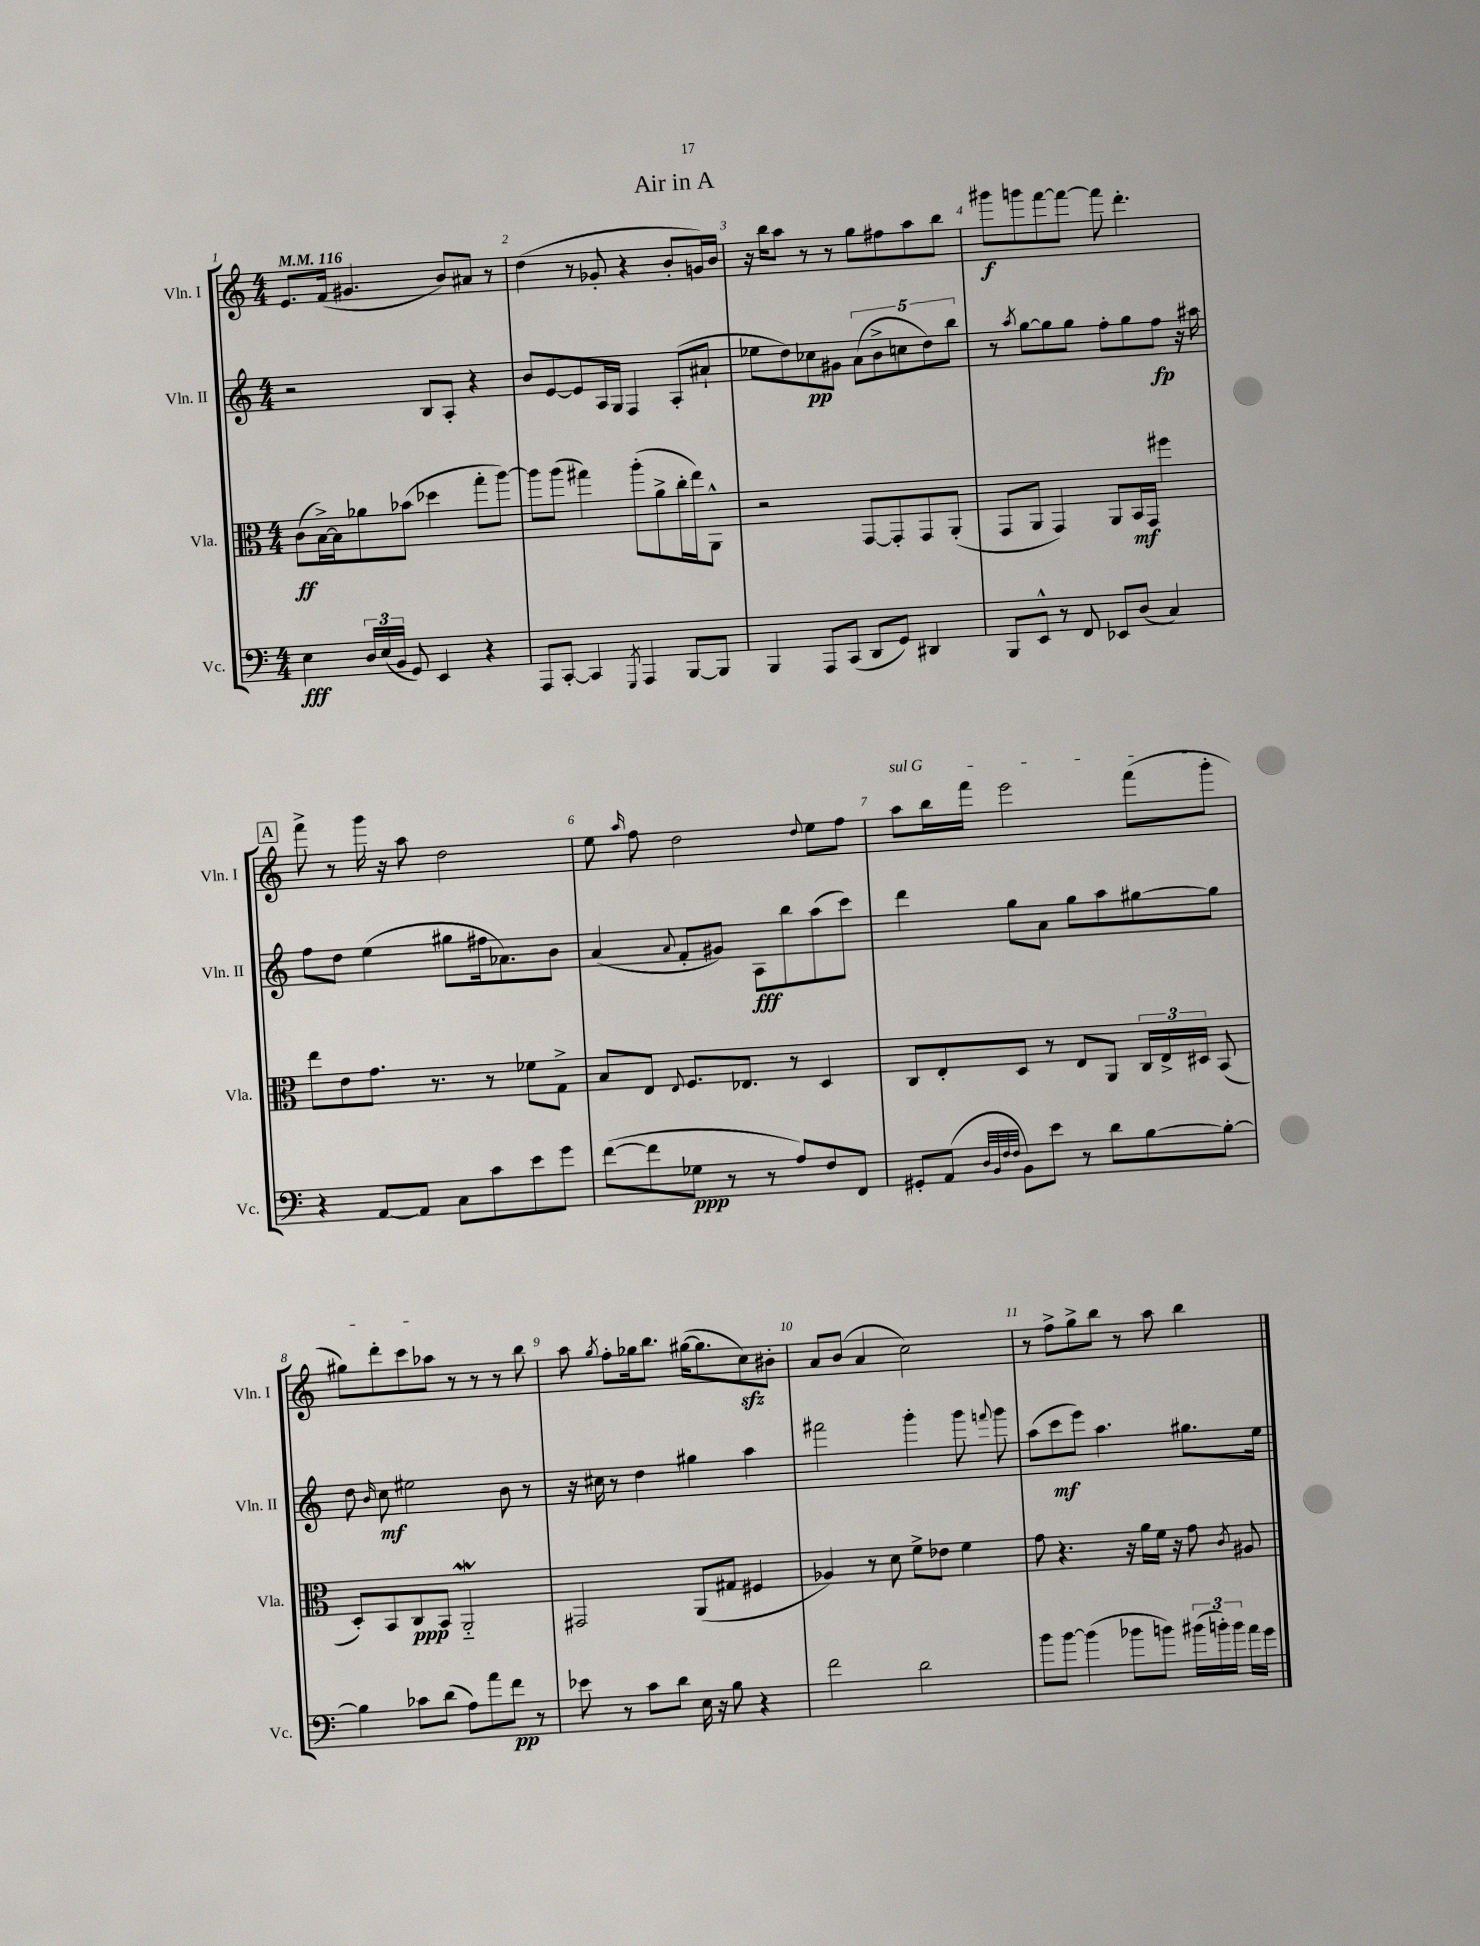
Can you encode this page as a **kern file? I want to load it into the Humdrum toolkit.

**kern	**kern	**kern	**kern
*staff4	*staff3	*staff2	*staff1
*clefF4	*clefC3	*clefG2	*clefG2
*k[]	*k[]	*k[]	*k[]
*M4/4	*M4/4	*M4/4	*M4/4
*MM116	*MM116	*MM116	*MM116
4E\	(8c\L	2r	8.e/L
.	[16B^\L)	.	.
.	16B\]J	.	(16f/Jk
24D/LL	8a-\	.	4.g#/
(24E/	.	.	.
24BB/JJ	.	.	.
8GG/)	(8b-\J	.	.
4EE/	4dd-\	8B/L	.
.	.	8A'/J	8b/L)
4r	8gg'\L	4r	8a#/J
.	[8aa\J)	.	8r
=	=	=	=
8AAA/L	8aa\]L	8b/L	(4dd\
[8CC'/J	(8aa\J	[8e/	.
4CC/]	4gg#\)	8e/]	8r
.	.	16A/L	8g-'/
.	.	16G/JJ	.
8qGGG/	.	.	.
4AAA/	(8aa'\L	4F/	4r
.	8a^\	.	.
[8BBB/L	16cc'\L	(8A'/L	8b'/L
.	16ee\J)	.	.
8BBB/]J	8AA^^\J	8a#`/J	16g/L)
.	.	.	16b/JJ
=	=	=	=
4BBB/	2r	8ee-\L	16r
.	.	.	16bb\LK
.	.	8dd\)	8aa\J
8AAA/L	.	8cc-\	8r
(8CC/J	.	8g#\J	8r
8DD/L	[8GG/L	(10a\L	8gg\L
.	.	10b^\	.
8GG/J)	8GG'/]	.	8ff#\
.	.	10cc\	.
4DD#/	8GG/	.	8aa\
.	.	10dd\)	.
.	(8AA'/J	.	8bb\J
.	.	10bb\J	.
=	=	=	=
8BBB/L	8GG/L	8r	8ggg#\L
.	.	8qaa/	.
8EE^^/J	8AA/J	[8gg\L	8ggg\
8r	4GG/)	8gg\]	[8fff\
8FF/	.	8gg\J	8fff\_J
8EE-/L	8AA/L	8ff'\L	8fff\]
(8D/J	16BB/L	8gg\	4.ddd'\
.	16GG/JJ	.	.
4C/)	4ff#\	8ff\J	.
.	.	16r	.
.	.	16aa#\	.
=	=	=	=
4r	8ee\L	8ff\L	8fff^\
.	8e\	8dd\J	8r
[8AA/L	8.g\J	(4ee\	16ggg\
.	.	.	16r
8AA/]J	.	.	8aa\
.	8.r	.	.
8C\L	.	8gg#\L	2dd\
8c\	8r	16ff#\k	.
.	.	8.a-\)	.
8e\	8f-\L	.	.
8g\J	8G^\J	8b\J	.
=	=	=	=
([8f\L	8B/L	(4a/	8ee\
.	.	.	16qqaa/
8f\]	8E/J	.	8ff\
.	8qqE/	8qqa/	.
8G-\J	8.F/L	8f'/L	2dd\
8r	.	8g#/J)	.
.	8.E-/J	.	.
8r	.	8A\L	.
8A/L)	8r	8bb\	.
.	.	.	8qqdd/
8F/	4D/	(8aa\	8ee\L
8FF/J	.	8ccc\J)	8ff\J
=	=	=	=
8GG#'/L	8C/L	4ddd\	8aa\L
(8AA/J	8E'/	.	16bb\L
.	.	.	16fff\JJ
32qqD/LLL	.	.	.
32qqBB/	.	.	.
32qqF/	.	.	.
32qqF/JJJ	.	.	.
8BB\L)	8D/J	8gg\L	2eee\
8e\J	8r	8a\J	.
8r	8E/L	8gg\L	.
8d\L	8AA/J	8aa\	.
[8B\	24C/LL	[8gg#\	(8fff\L
.	24E^/	.	.
.	24D#/JJ	.	.
8B'\_J	(8BB/	8gg#\]J	8ggg'\J
=	=	=	=
4B\]	8D'/L)	8dd\	8gg#\L)
.	.	16qqb/	.
.	8BB/	8cc\	8ddd'\
8c-\L	8C/	2ee#\	8ccc\
(8d\J	8BB/J	.	8aa-\J
8A\L)	2AA'~/	.	8r
8a\	.	.	8r
8f\J	.	8b\	8r
8r	.	8r	8bb\
=	=	=	=
8e-\	2GG#/	16r	8aa\
.	.	16cc#\	.
.	.	.	8qgg/
8r	.	8r	8ff'\L
8c\L	.	4dd\	16gg-\k
.	.	.	8.bb\J
8d\J	.	.	.
16E\	(8AA/L	4gg#\	([16gg#\LK
16r	.	.	8.gg#\]
8B\	8G#/J	.	.
4r	4F#/	4aa\	8cc\)
.	.	.	8b#'\J
=	=	=	=
2f\	4A-/)	2fff#\	8a/L
.	.	.	(8b/J
.	8r	.	4a/
.	8d\	.	.
2d\	8f^\L	4ggg'\	2cc\)
.	8e-\J	.	.
.	4f\	8ggg\	.
.	.	8qqfff/	.
.	.	8ggg\	.
=	=	=	=
8b\L	8g\	(8aa\L	8r
[8b\J	4.r	8ccc\	8ff^\L
(4b\]	.	8eee\J)	8gg^\
.	.	4.aa\	8bb\J
8b-\L	16r	.	8r
.	16a\LL	.	.
8b\J)	16f\JJ	.	8aa\
.	16r	.	.
(24b#\LL	8g\	8.gg#\L	4bb\
24b'\)	.	.	.
24b\JJ	.	.	.
.	8qc/	.	.
16a\LL	8A#/	.	.
16g\JJ	.	16ee\Jk	.
==	==	==	==
*-	*-	*-	*-
